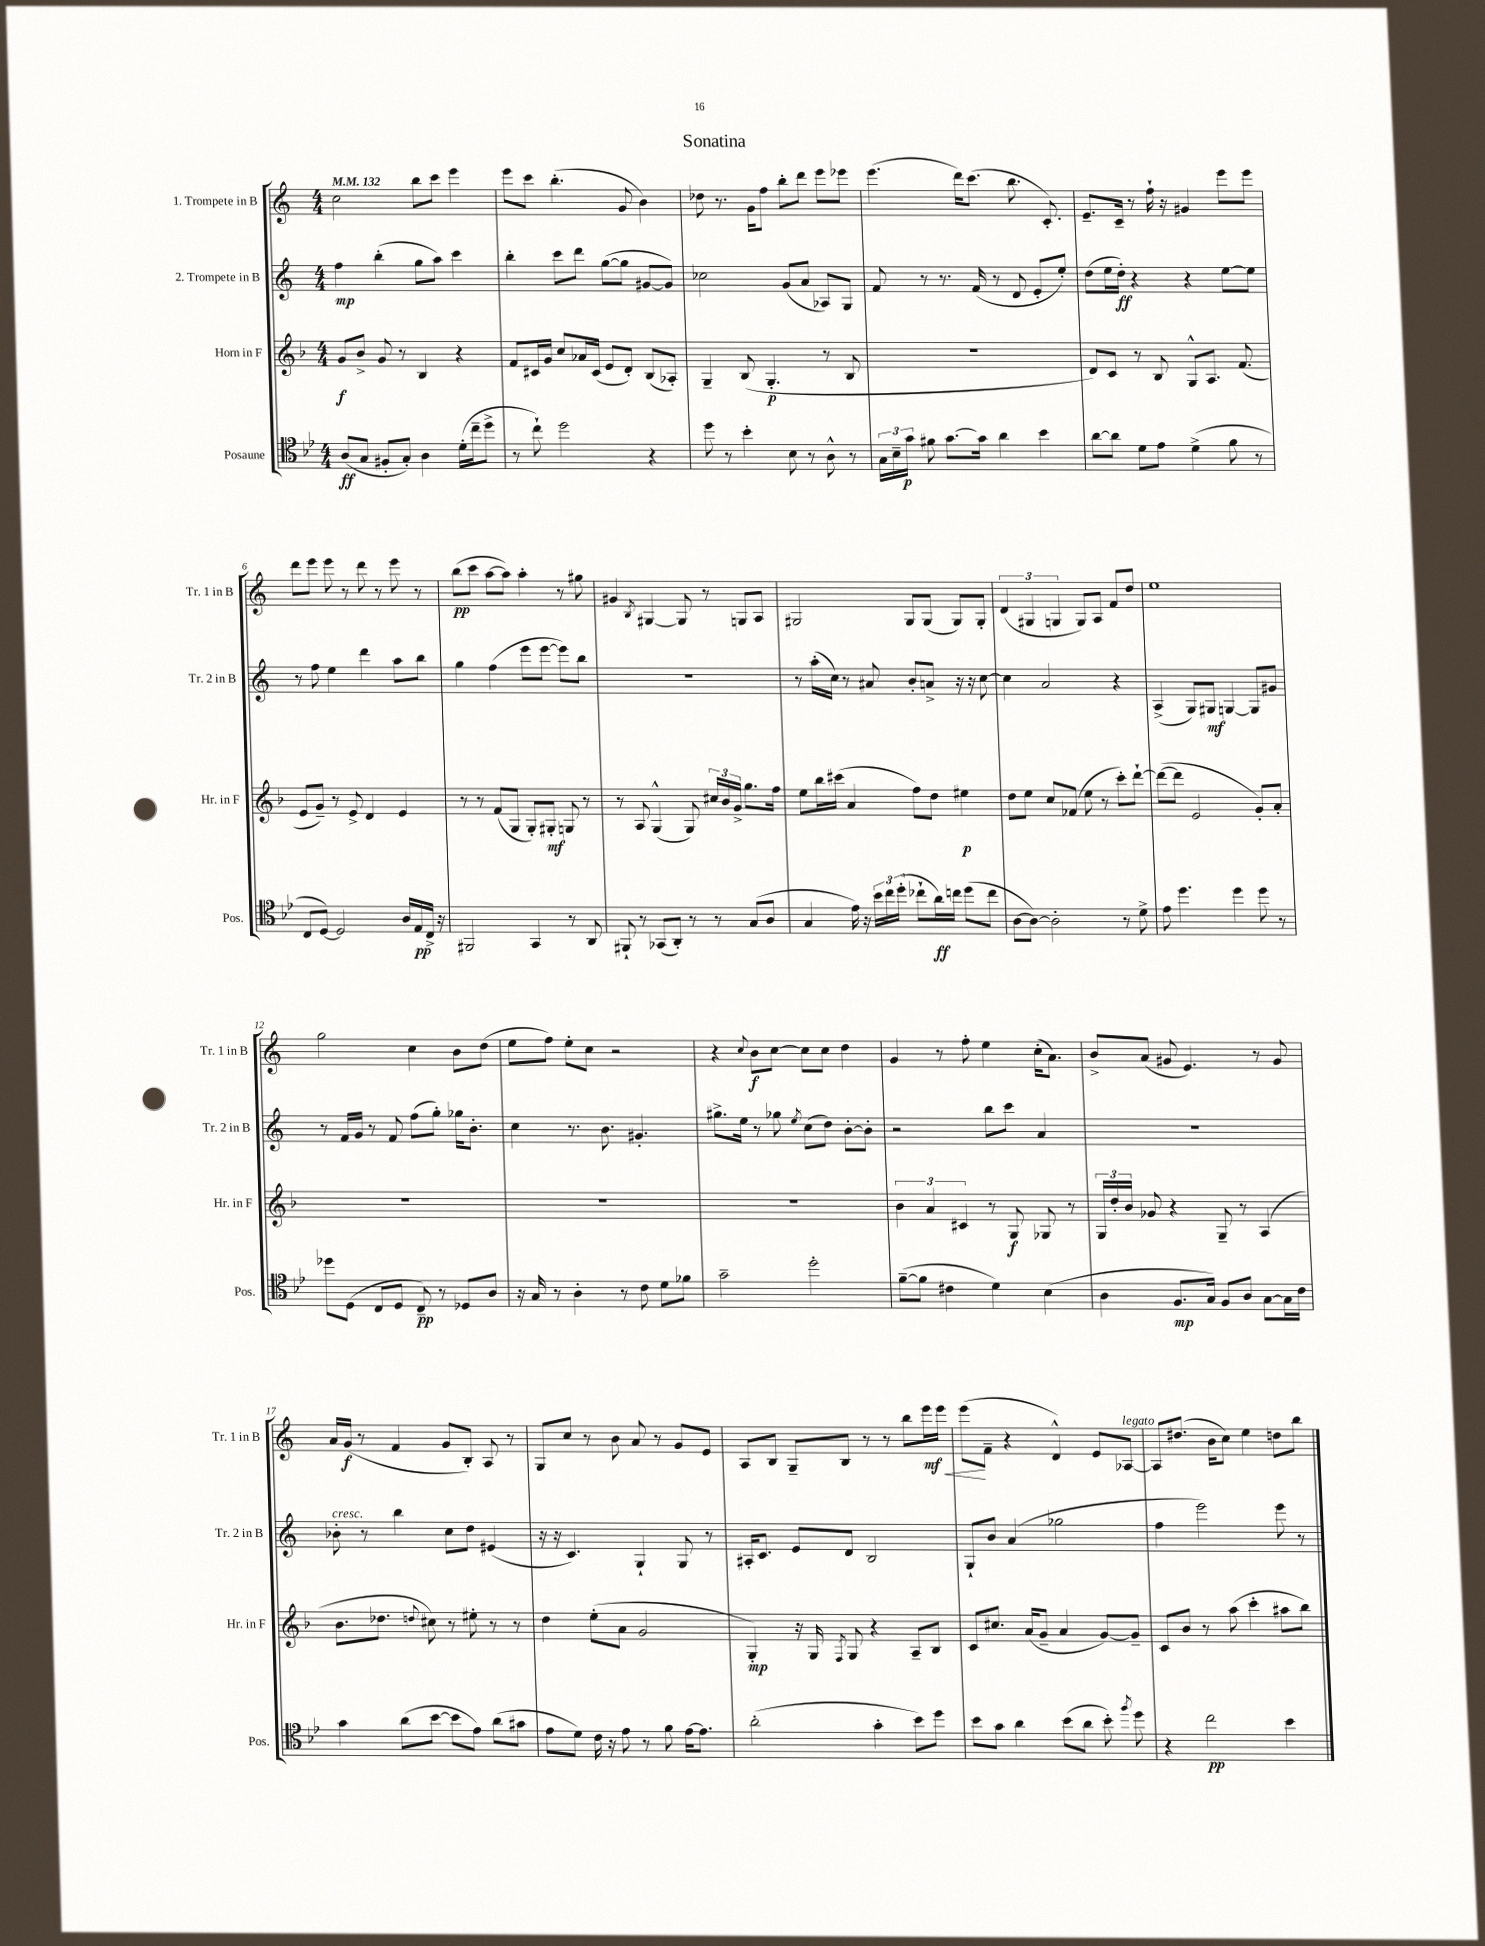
\header { title = "Sonatina" }
<<
\new StaffGroup <<
\new Staff = "s0" \with { instrumentName = "1. Trompete in B" shortInstrumentName = "Tr. 1 in B" } {
    \clef treble \key c \major \numericTimeSignature \time 4/4 \tempo 4 = 132
    \autoBeamOff c''2 b''8[ c'''8] e'''4 |
    e'''8[ c'''8] b''4.-.( g'8 b'4) |
    des''8 r8. g'16[ f''8] b''8[-. d'''8] e'''8[ ees'''8] |
    e'''4.( d'''16[) c'''8.]( b''8. c'8.-.) |
    e'8.[-- c'16]-- r8 f''16-! r16 gis'4 e'''8[ e'''8] |
    d'''8[ e'''8] e'''8 r8 d'''8 r8 e'''8 r8 |
    b''8[\pp( c'''8] a''8[~ a''8]) a''4-. r8 gis''8 |
    gis'4 \acciaccatura { b8 } gis4~ gis8 r8 g8[ a8] |
    gis2 gis8[ gis8]( gis8[) gis8]-. |
    \tuplet 3/2 { d'4( gis4 g4 } g8[) a8] f'8[ d''8] |
    e''1 |
    g''2 c''4 b'8[ d''8]( |
    e''8[ f''8]) e''8[-. c''8] r2 |
    r4 \appoggiatura { c''8 } b'8[\f c''8]~ c''8[ c''8] d''4 |
    g'4 r8 f''8-. e''4 c''16[-.( a'8.]) |
    b'8[-> a'8]( gis'8 e'4.) r8 gis'8 |
    a'16[ g'16]\f( r8 f'4 g'8[ b8]-.) a8 r8 |
    g8[ c''8] r8 b'8 a'8 r8 g'8[ e'8] |
    a8[ b8] g8[-- b8] r8 r8 b''8[ e'''16\mf\< e'''16] |
    e'''8[\!( f'8]-- r4 d'4-^) e'8[ aes8]~^\markup { \italic "legato" } |
    aes8[ dis''8.]( b'16[ c''8]) e''4 d''8[ b''8] \bar "|." |
}
\new Staff = "s1" \with { instrumentName = "2. Trompete in B" shortInstrumentName = "Tr. 2 in B" } {
    \clef treble \key c \major \numericTimeSignature \time 4/4
    \autoBeamOff f''4\mp b''4-.( g''8[ a''8]) c'''4 |
    b''4-. c'''8[ d'''8] g''8[~( g''8] gis'8[~ gis'8]) |
    ces''2 g'8[( a'8] aes8[) g8] |
    f'8 r8 r8. f'16( r8 d'8 e'8[-. e''8]-.) |
    d''8[( e''16 d''16]-.\ff) r4 r4 e''8[~ e''8] |
    r8 f''8 e''4 d'''4 a''8[ b''8] |
    g''4 f''4( e'''8[ e'''8]~ e'''8[) b''8] |
    R1 |
    r8 a''16[-.( c''16]) r8 ais'8 b'8[-. a'8]-> r16 r16 c''8~ |
    c''4 a'2 r4 |
    a4->( g8[) gis8]\mf g4~ g8[ gis'8] |
    r8 f'16[ g'16] r8 f'8 f''8[( g''8]-.) ges''16[ b'8.]-. |
    c''4 r8. b'8. gis'4.-. |
    gis''8.[-> e''16] r8 ges''8 \acciaccatura { e''8 } c''8[( d''8]) b'8[~-. b'8]-. |
    r2 b''8[ c'''8] a'4 |
    R1 |
    bes'8-.^\markup { \italic "cresc." } r8 b''4 c''8[ d''8] eis'4( |
    r16 r16 c'4.) g4-! g8 r8 |
    ais16[-. c'8.] e'8[ d'8] b2 |
    g8[-! b'8] a'4( ges''2 |
    f''4 e'''2) e'''8 r8 \bar "|." |
}
\new Staff = "s2" \with { instrumentName = "Horn in F" shortInstrumentName = "Hr. in F" } {
    \clef treble \key f \major \numericTimeSignature \time 4/4
    \autoBeamOff g'8[\f bes'8]-> g'8 r8 bes4 r4 |
    f'8[ cis'16 g'16] c''8[ aes'16 cis'16]( e'8[ d'8]-.) bes8[( aes8]-.) |
    g4-- bes8( g4.-.\p r8 bes8 |
    R1 |
    d'8[) c'8] r8 bes8 g8[-^ a8.] f'8.( |
    e'8[ g'8]--) r8 e'8-> d'4 e'4 |
    r8 r8 f'8[( g8] g8[-.) gis8]-.\mf g8 r8 |
    r8 a8 g4-^( g8) \tuplet 3/2 { cis''16[ bes'16 g'16]-> } g''8.[ f''16] |
    e''8[ bes''16 cis'''16]( a'4 f''8[) d''8] eis''4\p |
    d''8[ e''8] c''8[ fes'8]( e''8 r8 c'''8[-.) d'''8]~-! |
    d'''8[~( d'''8] e'2 g'8[-.) a'8]-. |
    R1 |
    R1 |
    R1 |
    \tuplet 3/2 { bes'4 a'4 cis'4 } r8 g8\f ges8 r8 |
    \tuplet 3/2 { g16[ d''16-. bes'16] } ges'8 r4 g8-- r8 a4( |
    bes'8.[ des''8.] \appoggiatura { d''8 } cis''8) r8 eis''8-. r8 r8 |
    d''4 e''8[-.( a'8] g'2 |
    g4-.\mp) r16 g16 \acciaccatura { f8 } g8 r4 a8[-- bes8] |
    c'8[ cis''8.] a'16[( g'8]-- a'4 g'8[~) g'8]-- |
    c'8[ bes'8] r8 a''8( c'''4-. ais''8[ bes''8]) \bar "|." |
}
\new Staff = "s3" \with { instrumentName = "Posaune" shortInstrumentName = "Pos." } {
    \clef tenor \key bes \major \numericTimeSignature \time 4/4
    \autoBeamOff a8[\ff( g8] fis8[-. g8]-.) a4 d'16[-.( c''16-- d''8]-> |
    r8 c''8-!) d''2 r4 |
    d''8 r8 bes'4-. bes8 r8 a8-^ r8 |
    \tuplet 3/2 { g16[ bes16-- g'16]\p } fis'8 g'8.[~ g'16] a'4 bes'4 |
    a'8[~ a'8] d'8[ ees'8] d'4->( f'8 r8 |
    c8[ d8]~) d2 a16[ ees16\pp c16]-> r16 |
    fis,2 g,4 r8 a,8 |
    fis,8-! r8 ges,8[( a,8]-.) r8 r8 g8[( a8] |
    g4 ees'16) r16 \tuplet 3/2 { bes'16[ c''16 d''16]-.( } ces''8[-! a'16\ff) c''16] d''8[( c''8] |
    a8[~ a8]~) a2-. r8 d'8-> |
    ees'8 d''4. d''4 d''8 r8 |
    des''8[ d8]( c8[ d8] c8--\pp) r8 des8[ a8] |
    r16 g16 r8 a4-. r8 c'8 d'8[ fes'8] |
    g'2-- d''2-. |
    f'8[~--( f'8] cis'4 d'4) bes4( |
    a4 f8.[\mp g16]) f8[ a8] g8[~ g16 c'16] |
    g'4 a'8[( bes'8]~ bes'8[ ees'8]) a'8[( gis'8] |
    ees'8[ d'8]) c'16 r16 ees'8 r8 f'8 ees'16[~ ees'8.] |
    a'2-.( g'4-. bes'8[) d''8] |
    bes'8[ g'8] a'4 bes'8[( a'8] bes'8-.) \acciaccatura { f''8 } d''8 |
    r4 c''2\pp bes'4 \bar "|." |
}
>>
>>
